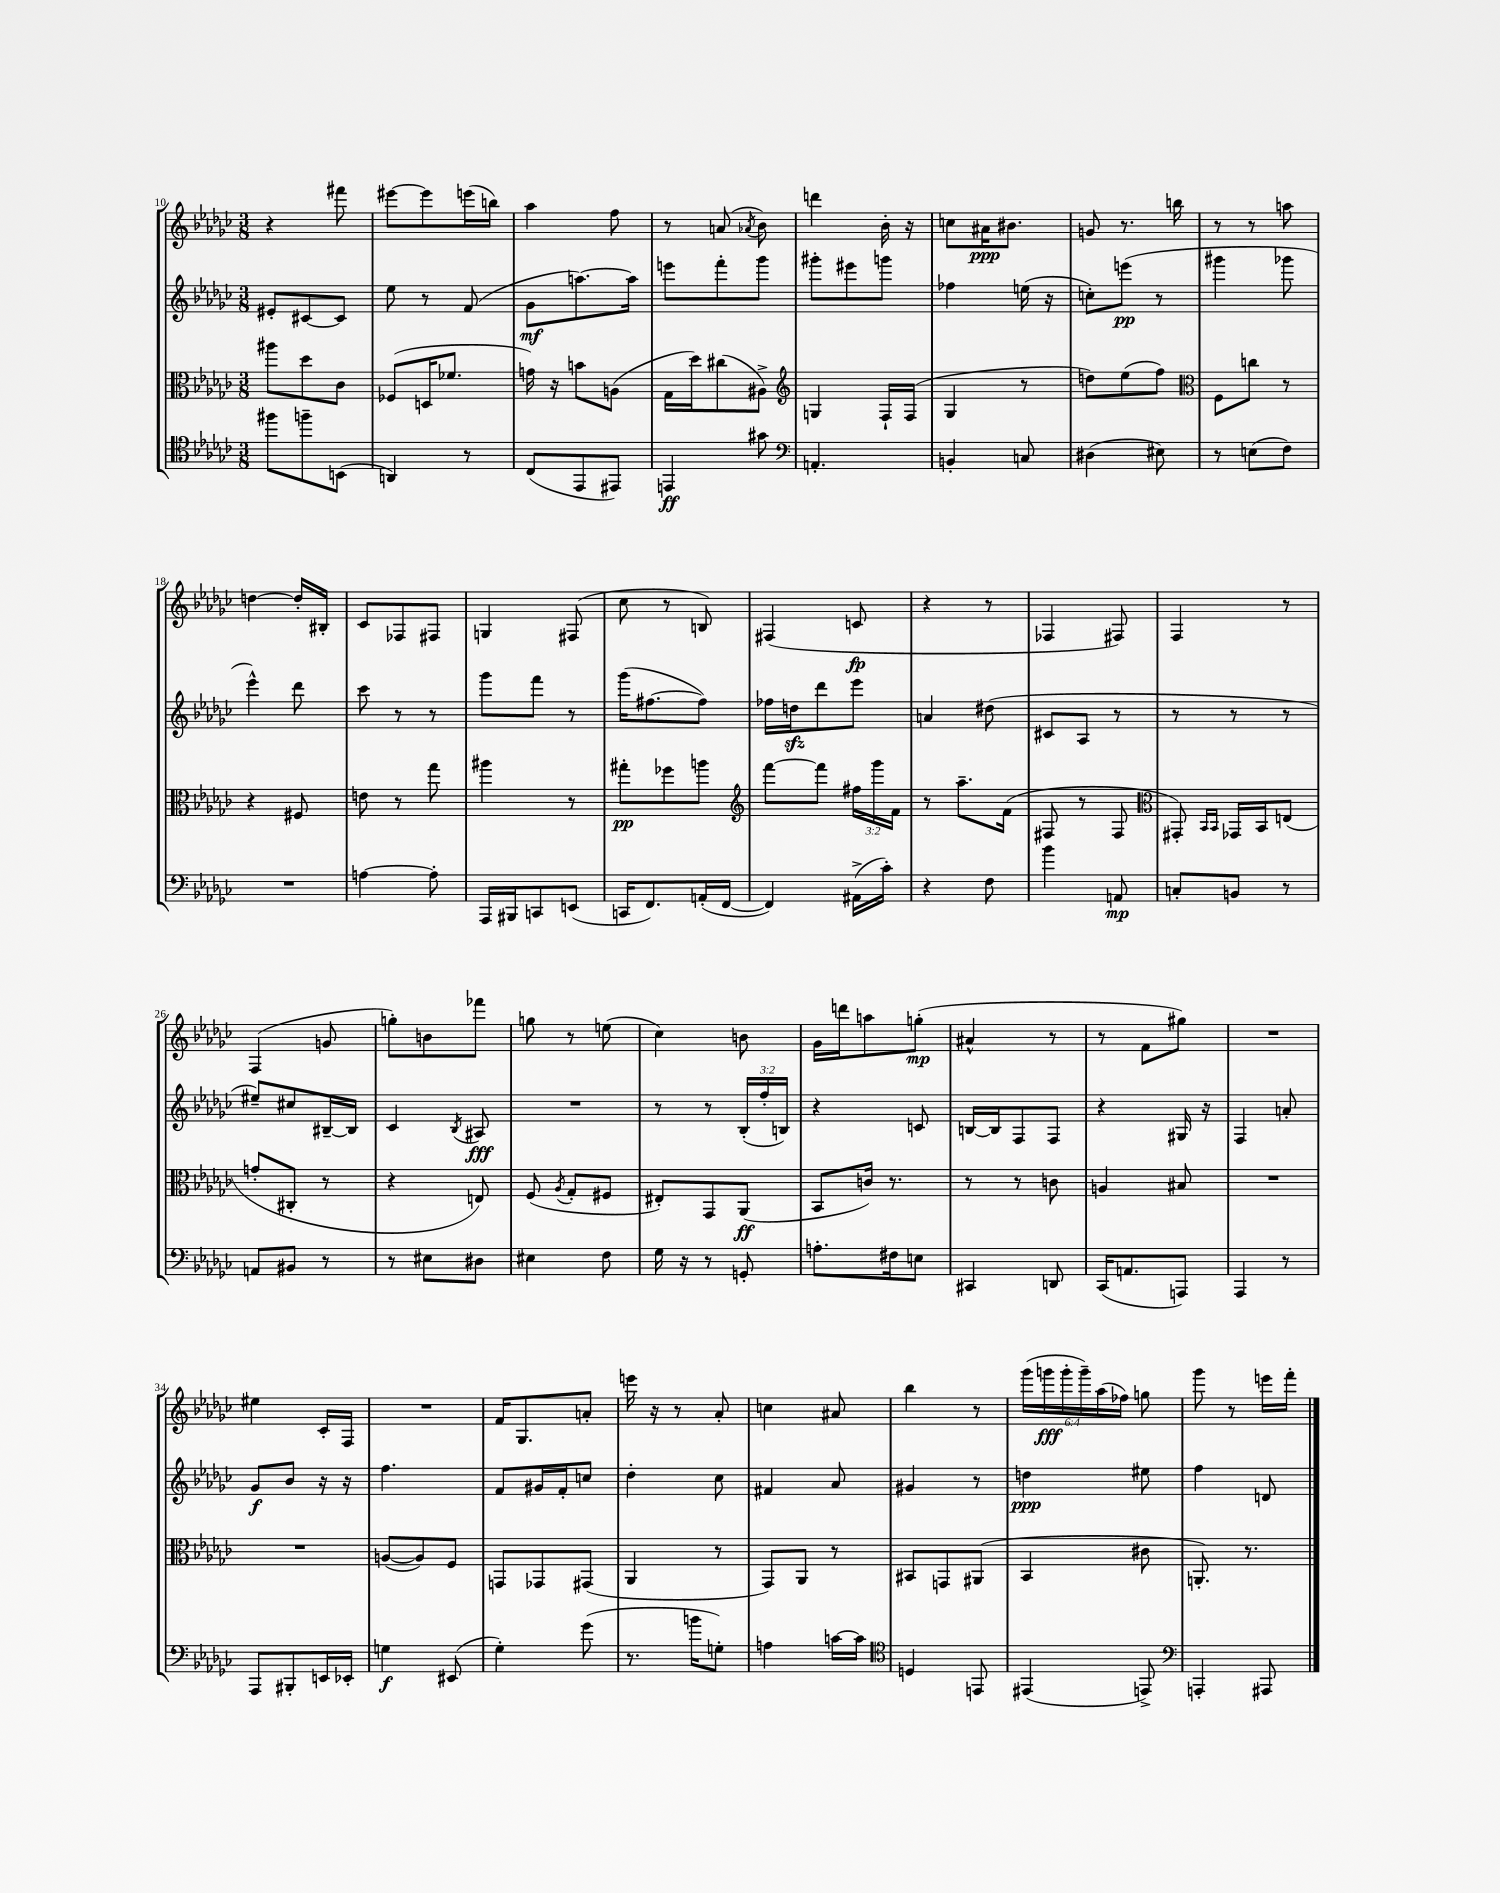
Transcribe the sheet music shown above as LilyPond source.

<<
\new StaffGroup <<
\new Staff = "s0" {
    \clef treble \key ges \major \numericTimeSignature \time 3/8 \override Staff.TupletNumber.text = #tuplet-number::calc-fraction-text
    \autoBeamOff r4 fis'''8 |
    eis'''8[~ eis'''8 e'''16( b''16]) |
    aes''4 f''8 |
    r8 a'8( \acciaccatura { aes'8 } bes'8) |
    d'''4 bes'16-. r16 |
    c''8[ ais'16\ppp bis'8.] |
    g'8 r8. b''16 |
    r8 r8 a''8 |
    d''4~ d''16[-. bis16]-. |
    ces'8[ fes8 fis8] |
    g4 fis8( |
    ces''8 r8 b8) |
    fis4( c'8\fp |
    r4 r8 |
    fes4 fis8) |
    f4 r8 |
    f4( g'8 |
    g''8[-.) b'8 fes'''8] |
    g''8 r8 e''8( |
    ces''4) b'8 |
    ges'16[ d'''16 a''8 g''8]-.\mp( |
    ais'4-^ r8 |
    r8 f'8[ gis''8]) |
    R4. |
    eis''4 ces'16[-. f16] |
    R4. |
    f'16[ ges8. a'8]-. |
    e'''16 r16 r8 aes'8-. |
    c''4 ais'8 |
    bes''4 r8 |
    \tuplet 6/4 { ges'''16[( g'''16\fff g'''16-. g'''16--) aes''16( fes''16]) } g''8 |
    ges'''8 r8 e'''16[ f'''16]-. \bar "|." |
}
\new Staff = "s1" {
    \clef treble \key ges \major \numericTimeSignature \time 3/8 \override Staff.TupletNumber.text = #tuplet-number::calc-fraction-text
    \autoBeamOff eis'8[-. cis'8~ cis'8] |
    ees''8 r8 f'8( |
    ges'8[\mf a''8.~) a''16] |
    e'''8[ f'''8-. ges'''8] |
    gis'''8[-. eis'''8 g'''8] |
    fes''4 e''16( r16 |
    c''8[-.) e'''8]\pp( r8 |
    gis'''4 ges'''8 |
    ees'''4-^) des'''8 |
    ces'''8 r8 r8 |
    ges'''8[ f'''8] r8 |
    ges'''16[( fis''8.~ fis''8]) |
    fes''16[ d''16\sfz des'''8 ees'''8] |
    a'4 dis''8( |
    cis'8[ aes8] r8 |
    r8 r8 r8 |
    eis''8[--) cis''8 bis16~-- bis16] |
    ces'4 \acciaccatura { bes8 } ais8\fff |
    R4. |
    r8 r8 \tuplet 3/2 { bes16[-.( f''16-. b16]) } |
    r4 c'8 |
    b16[~ b16 f8 f8] |
    r4 gis16 r16 |
    f4 a'8-. |
    ges'8[\f bes'8] r16 r16 |
    f''4. |
    f'8[ gis'16 f'16-. c''8] |
    des''4-. ces''8 |
    fis'4 aes'8 |
    gis'4 r8 |
    d''4\ppp eis''8 |
    f''4 d'8 \bar "|." |
}
\new Staff = "s2" {
    \clef alto \key ges \major \numericTimeSignature \time 3/8 \override Staff.TupletNumber.text = #tuplet-number::calc-fraction-text
    \autoBeamOff ais''8[ des''8 ces'8] |
    fes8[( d16 fes'8.] |
    g'16) r16 b'8[ a8]( |
    ges16[ des''16) cis''8( ais8]->) |
    \clef treble g4 f16[-! f16]( |
    ges4 r8 |
    d''8[) ees''8( f''8]) |
    \clef alto f8[ c''8] r8 |
    r4 fis8 |
    e'8 r8 ges''8 |
    ais''4 r8 |
    gis''8[-.\pp fes''8 a''8] |
    \clef treble f'''8[~ f'''8] \tuplet 3/2 { fis''16[ ges'''16 f'16] } |
    r8 aes''8.[-- f'16]( |
    fis8 r8 fis8 |
    \clef alto gis,8-.) \grace { bes,16[ bes,16] } ges,16[ bes,16 e8]( |
    g'8[-. cis8]-. r8 |
    r4 e8) |
    f8( \acciaccatura { aes8 } ges8[-. fis8] |
    eis8[-.) ges,8 aes,8]\ff( |
    bes,8[ c'16]) r8. |
    r8 r8 c'8 |
    a4 bis8 |
    R4. |
    R4. |
    a8[~( a8) f8] |
    g,8[ ges,8 gis,8]( |
    aes,4 r8 |
    ges,8[) aes,8] r8 |
    bis,8[ g,8 ais,8]( |
    bes,4 cis'8 |
    a,8.-.) r8. \bar "|." |
}
\new Staff = "s3" {
    \clef tenor \key ges \major \numericTimeSignature \time 3/8
    \autoBeamOff fis''8[ f''8-- b,8]( |
    a,4) r8 |
    ces8[( ees,8 eis,8]) |
    e,4\ff gis'8 |
    \clef bass a,4.-. |
    b,4-. c8 |
    dis4( eis8) |
    r8 e8[( f8]) |
    R4. |
    a4~ a8-. |
    aes,,16[ bis,,16 c,8 e,8]( |
    c,16[ f,8.) a,16-.( f,16]~ |
    f,4) ais,16[->( ces'16]-.) |
    r4 f8 |
    bes'4 a,8\mp |
    c8[-. b,8] r8 |
    a,8[ bis,8] r8 |
    r8 eis8[ dis8] |
    eis4 f8 |
    ges16 r16 r8 g,8-. |
    a8.[-. fis16 e8] |
    cis,4 d,8 |
    ces,16[( a,8. a,,8]) |
    aes,,4 r8 |
    aes,,8[ bis,,8-. e,16 ees,16]-. |
    g4\f eis,8( |
    ges4-.) ges'8( |
    r8. b'16[ g8]-.) |
    a4 c'16[~ c'16] |
    \clef tenor d4 e,8 |
    eis,4( e,8->) |
    \clef bass a,,4-. ais,,8 \bar "|." |
}
>>
>>
\layout { \context { \Score currentBarNumber = #10 } }
